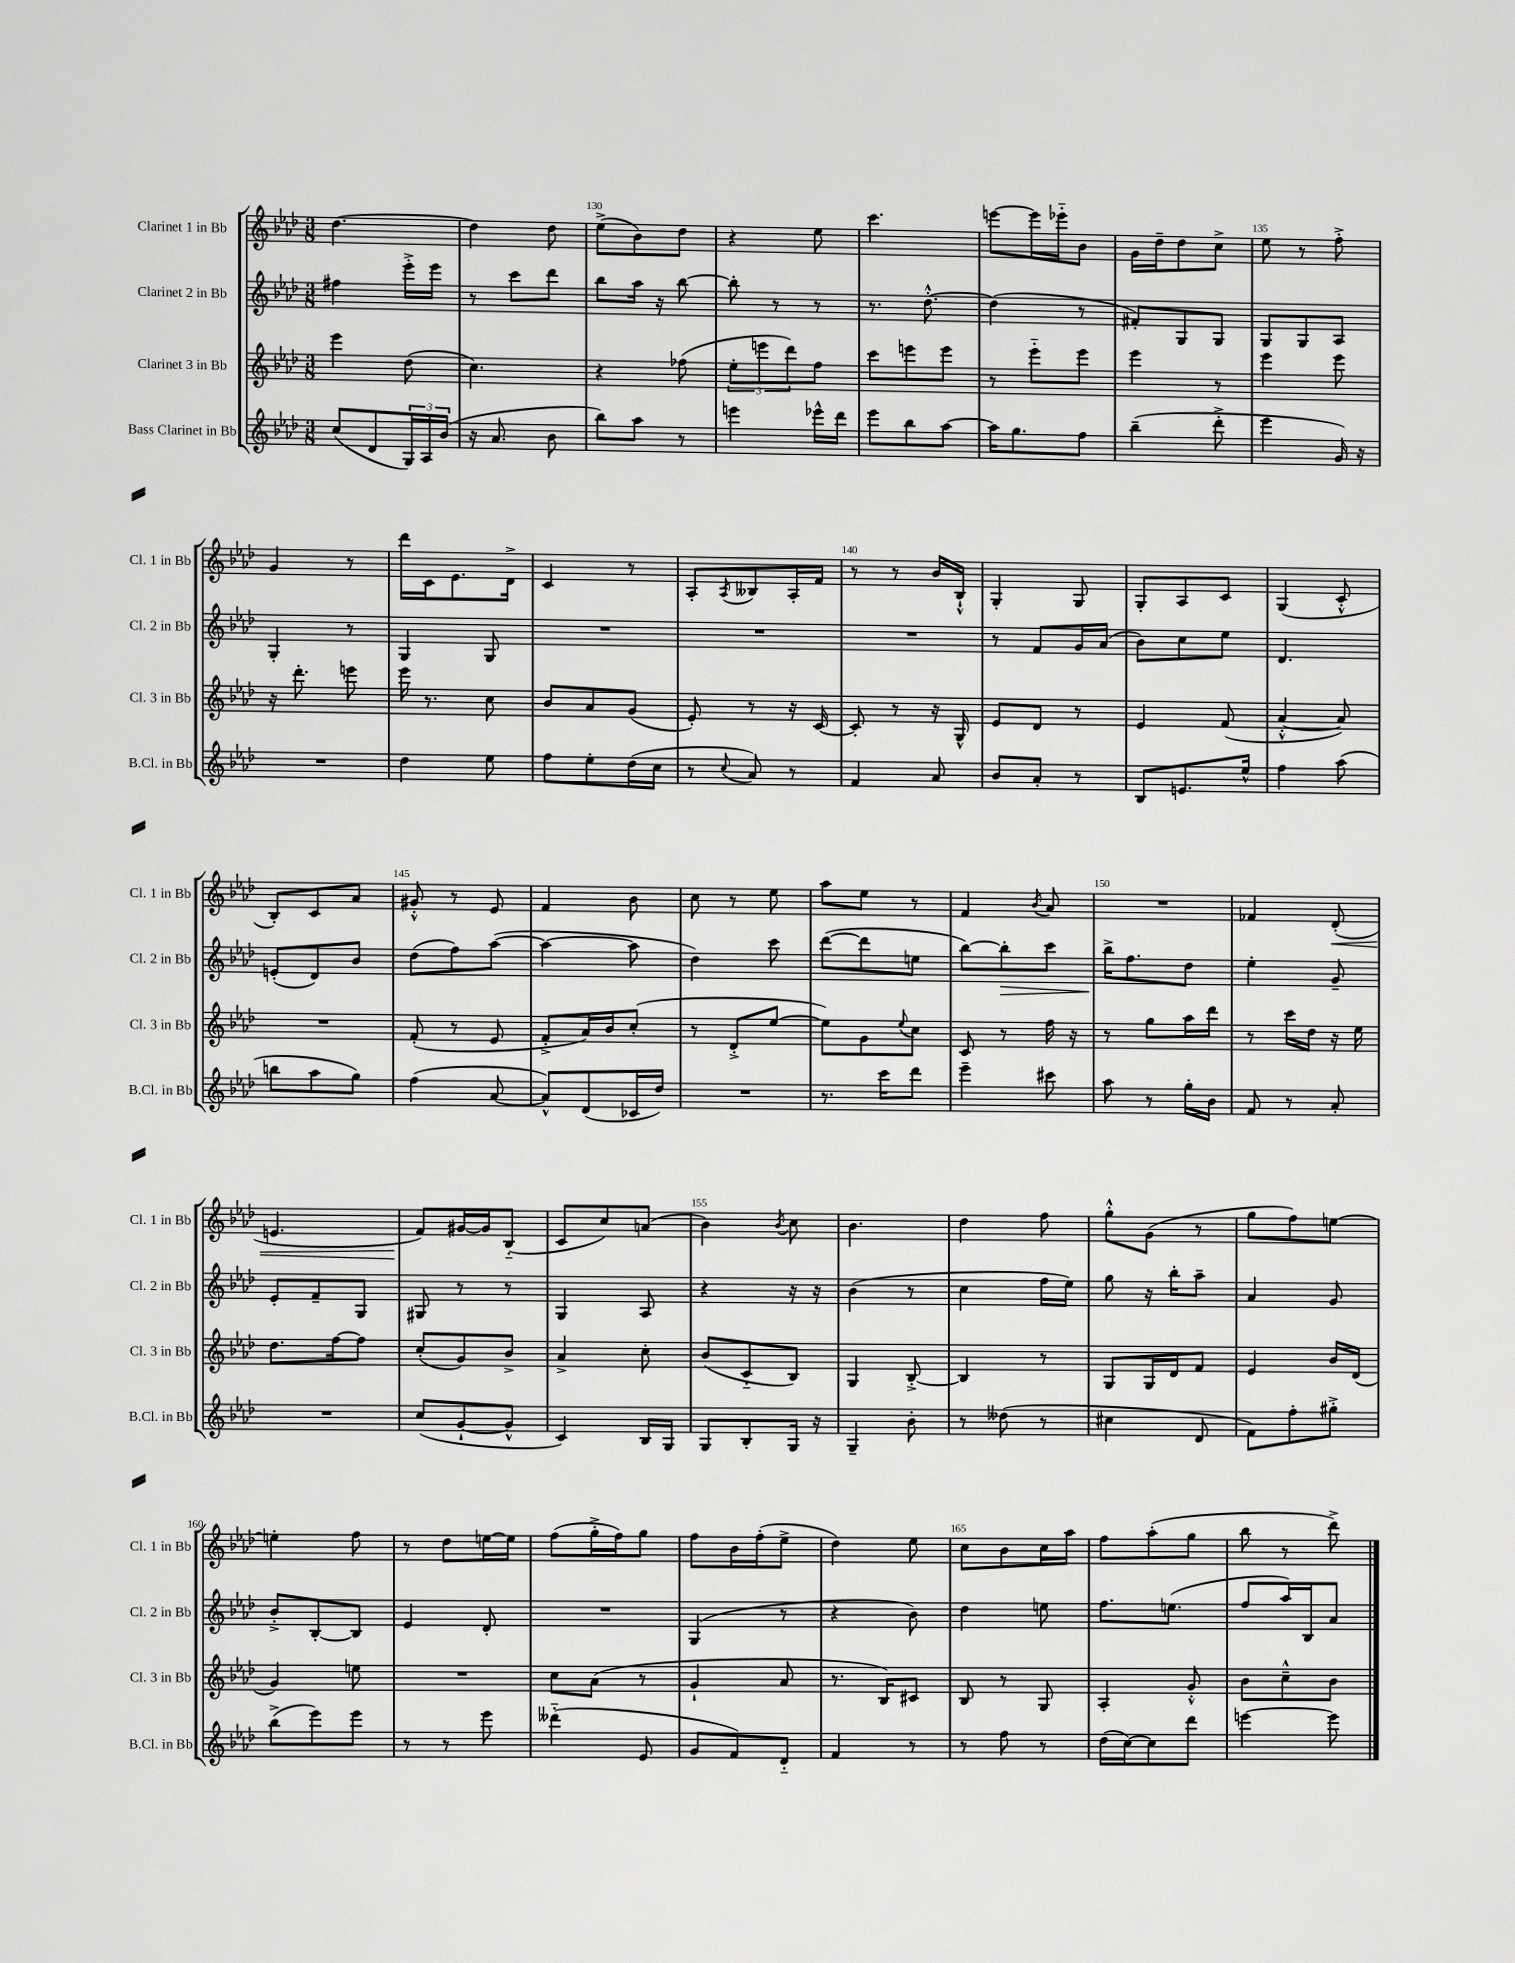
<<
\new StaffGroup <<
\new Staff = "s0" \with { instrumentName = "Clarinet 1 in Bb" shortInstrumentName = "Cl. 1 in Bb" } {
    \clef treble \key aes \major \numericTimeSignature \time 3/8
    des''4.~ |
    des''4 des''8 |
    ees''8->( bes'8) des''8 |
    r4 ees''8 |
    c'''4. |
    e'''8~ e'''16 ees'''16-_ bes'8 |
    g'16 des''16-- des''8 c''8-> |
    ees''8 r8 f''8-.-> |
    g'4 r8 |
    des'''16 c'16 ees'8. des'16-> |
    c'4 r8 |
    aes8-. \acciaccatura { aes8 } beses8 aes16-. f'16 |
    r8 r8 bes'16 bes16-!-^ |
    g4-. g8 |
    g8-. aes8 c'8 |
    g4( c'8-.-^ |
    bes8-.) c'8 aes'8 |
    gis'8-.-^ r8 ees'8 |
    f'4 bes'8 |
    c''8 r8 ees''8 |
    aes''8 ees''8 r8 |
    f'4 \acciaccatura { bes'8 } aes'8 |
    R4. |
    fes'4 des'8-.\<( |
    e'4. |
    f'8\!) gis'16~ gis'16 bes8-_( |
    c'8 c''8) a'8( |
    bes'4) \acciaccatura { bes'8 } c''8 |
    bes'4. |
    des''4 f''8 |
    g''8-.-^ g'8( r8 |
    g''8 f''8) e''8~ |
    e''4-. f''8 |
    r8 des''8 e''16~ e''16 |
    f''8( g''16-.-> f''16) g''8 |
    f''8 bes'16 f''16-.( ees''8-> |
    des''4) ees''8 |
    c''8 bes'8 c''16 aes''16 |
    f''8 aes''8-.( g''8 |
    bes''8 r8 des'''8->) \bar "|." |
}
\new Staff = "s1" \with { instrumentName = "Clarinet 2 in Bb" shortInstrumentName = "Cl. 2 in Bb" } {
    \clef treble \key aes \major \numericTimeSignature \time 3/8
    fis''4 ees'''16-.-> ees'''16 |
    r8 c'''8 des'''8 |
    bes''8 aes''16 r16 bes''8~ |
    bes''8-. r8 r8 |
    r8. des''8.~-.-^ |
    des''4( r8 |
    fis'8-.) g8 g8 |
    g8 g8 aes8 |
    g4-. r8 |
    g4 g8 |
    R4. |
    R4. |
    R4. |
    r8 f'8 g'16 aes'16( |
    bes'8) c''8 ees''8 |
    des'4. |
    e'8-.( des'8) bes'8 |
    des''8( f''8) aes''8~( |
    aes''4~ aes''8 |
    des''4) c'''8 |
    des'''8~( des'''8 e''8 |
    bes''8~) bes''8-.\> c'''8 |
    bes''16->\! f''8. des''8 |
    ees''4-. g'8-- |
    ees'8-. f'8-- g8 |
    gis8 r8 r8 |
    g4 aes8 |
    r4 r16 r16 |
    bes'4( r8 |
    c''4 f''16 ees''16) |
    g''8 r16 bes''16-. aes''8-- |
    aes'4 g'8 |
    bes'8-.-> bes8~-. bes8 |
    ees'4 des'8-. |
    R4. |
    g4( r8 |
    r4 bes'8) |
    des''4 e''8 |
    f''8. e''8.( |
    f''8 aes''16) bes16 aes'8 \bar "|." |
}
\new Staff = "s2" \with { instrumentName = "Clarinet 3 in Bb" shortInstrumentName = "Cl. 3 in Bb" } {
    \clef treble \key aes \major \numericTimeSignature \time 3/8
    ees'''4 des''8( |
    c''4.) |
    r4 fes''8( |
    \tuplet 3/2 { ees''8-. e'''8 des'''8) } f''8 |
    c'''8 e'''8 e'''8 |
    r8 ees'''8-_ ees'''8 |
    ees'''4 r8 |
    ees'''4 ees'''8 |
    r16 des'''8.-. e'''8 |
    ees'''16 r8. c''8 |
    bes'8 aes'8 g'8( |
    ees'8-.) r8 r16 c'16~ |
    c'8-. r8 r16 g16-^ |
    ees'8 des'8 r8 |
    ees'4 f'8( |
    aes'4~-.-^ aes'8) |
    R4. |
    f'8-.( r8 ees'8 |
    f'8-.-> aes'16) bes'16 c''8-.( |
    r8 des'8-.-> ees''8~ |
    ees''8) g'8 \appoggiatura { ees''8 } c''8 |
    c'8 r8 f''16 r16 |
    r8 g''8 aes''16 des'''16 |
    r8 c'''16 des''16 r16 ees''16 |
    des''8. f''16~ f''8 |
    c''8-.( g'8) bes'8-> |
    aes'4-> c''8-. |
    bes'8( c'8-_ bes8) |
    g4 bes8~-.-> |
    bes4 r8 |
    g8 g16 des'16 f'8 |
    ees'4 bes'16 des'16( |
    g'4) e''8 |
    R4. |
    c''8 aes'8( r8 |
    g'4-! aes'8 |
    r8. bes16) cis'8 |
    bes8 r8 g8 |
    aes4-. g'8-.-^ |
    bes'8 c''8---^ bes'8 \bar "|." |
}
\new Staff = "s3" \with { instrumentName = "Bass Clarinet in Bb" shortInstrumentName = "B.Cl. in Bb" } {
    \clef treble \key aes \major \numericTimeSignature \time 3/8
    c''8( des'8 \tuplet 3/2 { g16) aes16 bes'16( } |
    r16 aes'8. bes'8 |
    bes''8) aes''8 r8 |
    e'''4 ees'''16-^ des'''16 |
    ees'''8 bes''8 aes''8~ |
    aes''16 g''8. f''8 |
    bes''4--( des'''8-.-> |
    ees'''4 g'16) r16 |
    R4. |
    des''4 ees''8 |
    f''8 ees''8-. des''16( c''16 |
    r8 \appoggiatura { c''8 } aes'8) r8 |
    f'4 aes'8 |
    bes'8 aes'8-. r8 |
    bes8 e'8. ees''16-^ |
    f''4 aes''8( |
    b''8 aes''8 g''8) |
    f''4( aes'8~ |
    aes'8-^) des'8( ces'16 des''16) |
    R4. |
    r8. c'''16 des'''8 |
    ees'''4-- cis'''8 |
    aes''8 r8 g''16-. bes'16 |
    f'8 r8 aes'8-. |
    R4. |
    c''8( g'8~-! g'8-^ |
    c'4) bes16 g16 |
    g8 bes8-. g16 r16 |
    g4-- bes'8-. |
    r8 deses''8( r8 |
    cis''4 des'8 |
    f'8) f''8-. gis''8-.-> |
    bes''8->( ees'''8) ees'''8 |
    r8 r8 ees'''8 |
    deses'''4-_( ees'8 |
    g'8 f'8) des'8-_ |
    f'4 r8 |
    r8 f''8 r8 |
    des''16( c''16~) c''8 des'''8 |
    e'''4~ e'''8 \bar "|." |
}
>>
>>
\layout { \context { \Score currentBarNumber = #128 \override BarNumber.break-visibility = ##(#f #t #t) barNumberVisibility = #(every-nth-bar-number-visible 5) } }
